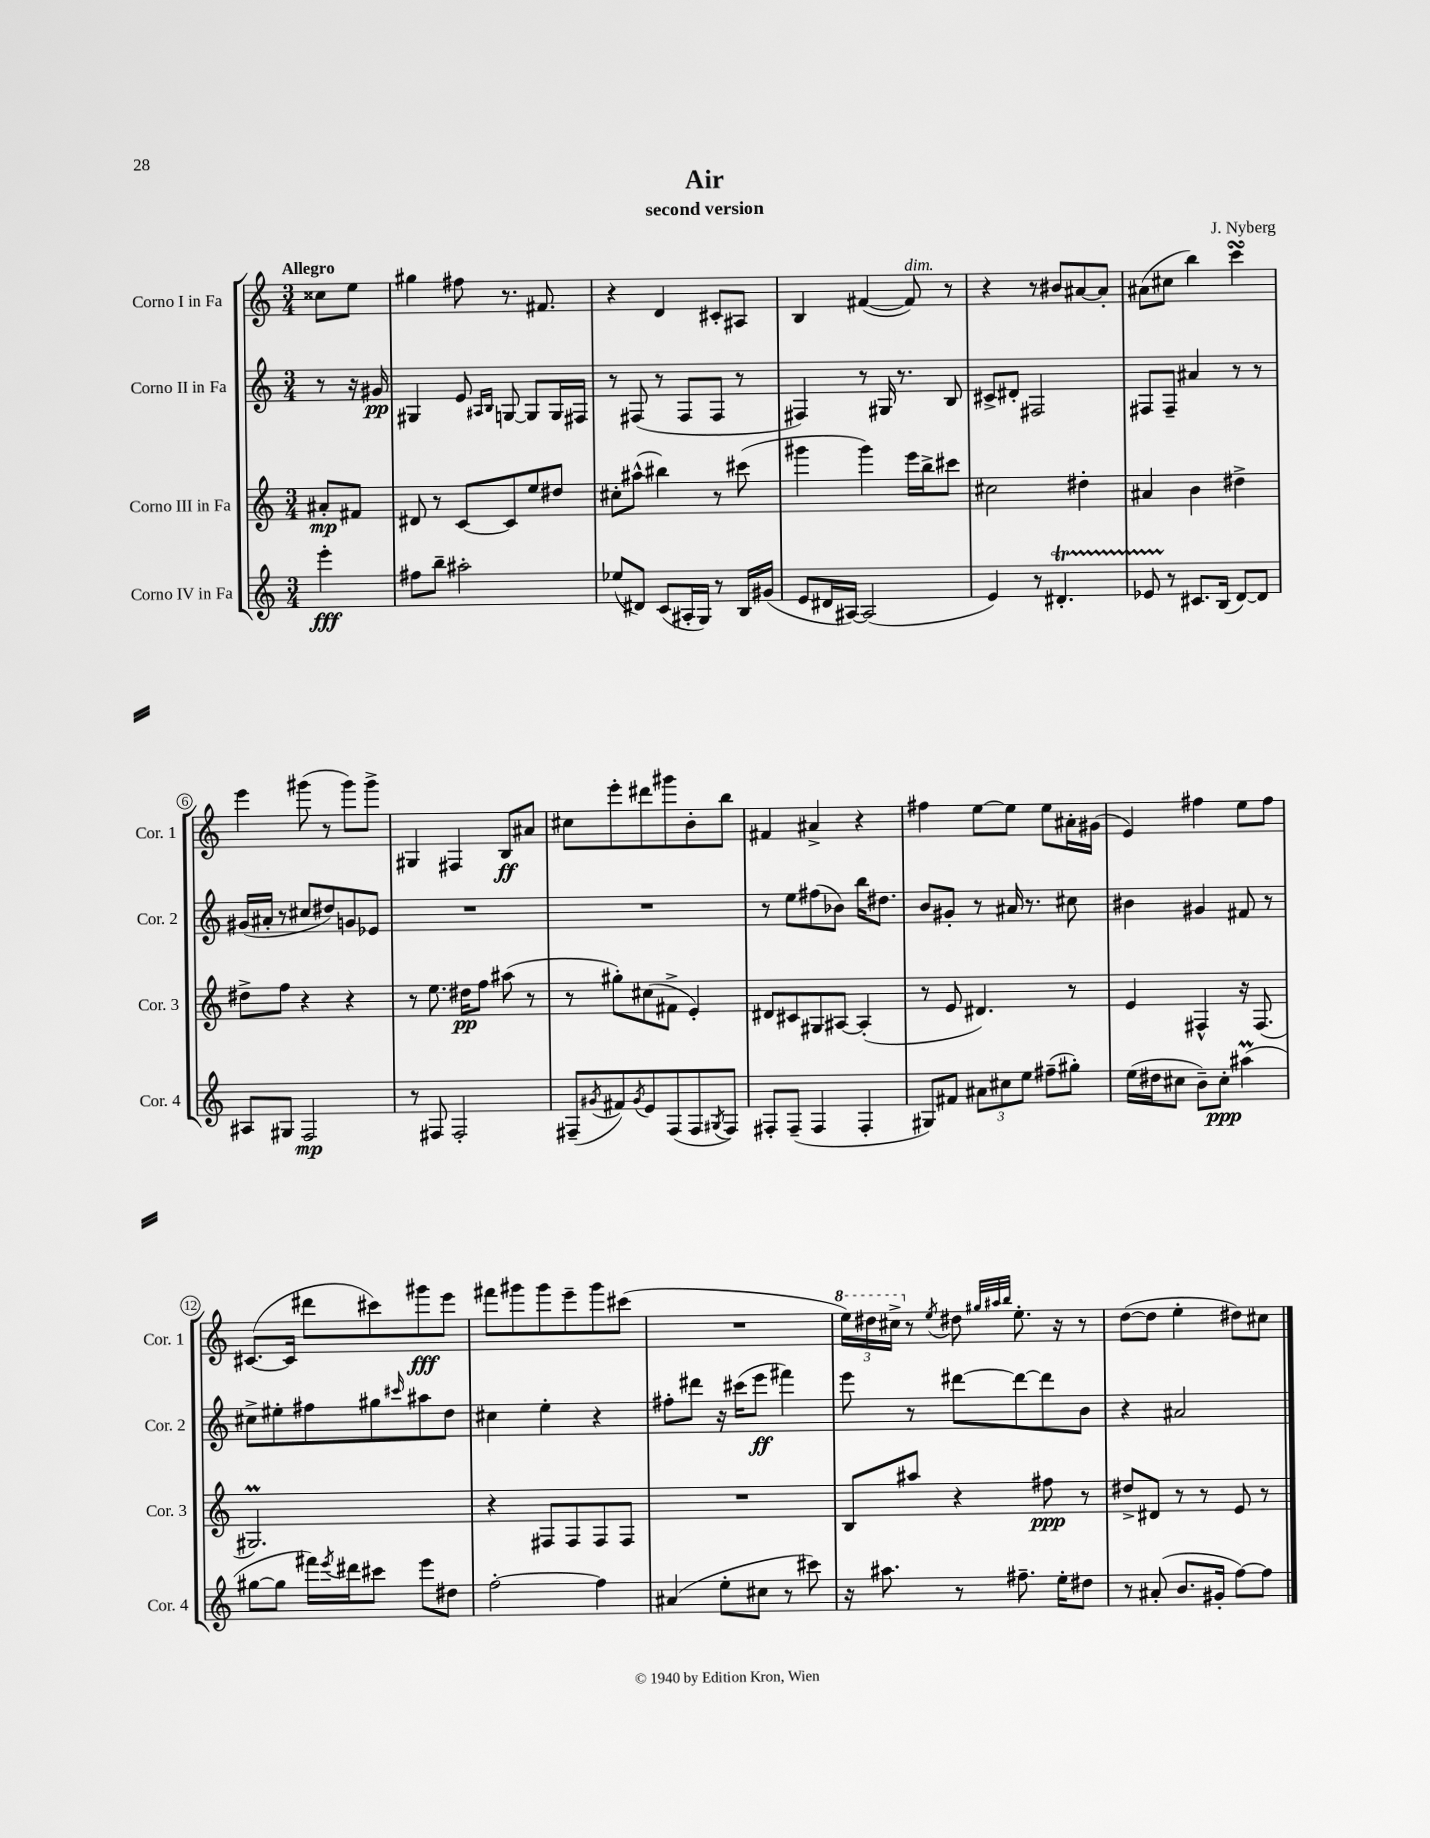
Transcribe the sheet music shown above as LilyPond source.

\header { title = "Air" composer = "J. Nyberg" subtitle = "second version" }
<<
\new StaffGroup <<
\new Staff = "s0" \with { instrumentName = "Corno I in Fa" shortInstrumentName = "Cor. 1" } {
    \clef treble \key c \major \numericTimeSignature \time 3/4 \partial 4 \tempo "Allegro"
    cisis''8 e''8 |
    gis''4 fis''8 r8. fis'8. |
    r4 d'4 cis'8-. ais8 |
    b4 fis'4~( fis'8^\markup { \italic "dim." }) r8 |
    r4 r8 bis'8 ais'8~ ais'8-. |
    ais'8( cis''8 b''4) c'''4\turn |
    e'''4 gis'''8( r8 gis'''8) gis'''8-> |
    gis4 fis4 b8\ff ais'8 |
    cis''8 e'''8-. dis'''8 gis'''8 b'8-. b''8 |
    fis'4 ais'4-> r4 |
    fis''4 e''8~ e''8 e''8 ais'16-. gis'16( |
    e'4) fis''4 e''8 fis''8 |
    cis'8.~( cis'16 dis'''8 cis'''8) gis'''8\fff e'''8 |
    fis'''8 gis'''8 gis'''8 e'''8-- gis'''8 cis'''8( |
    R2. |
    \tuplet 3/2 { \ottava #1 e'''16) dis'''16 cis'''16-> \ottava #0 } r8 \acciaccatura { e''8 } dis''8 \grace { gis''32 ais''32 b''32 } e''8.-. r16 r8 |
    d''8~( d''8 e''4-. dis''8) cis''8 \bar "|." |
}
\new Staff = "s1" \with { instrumentName = "Corno II in Fa" shortInstrumentName = "Cor. 2" } {
    \clef treble \key c \major \numericTimeSignature \time 3/4 \partial 4
    r8 r16 gis'16\pp |
    gis4 e'8 \grace { ais16 b16 } g8~ g8 g16 fis16 |
    r8 fis8( r8 fis8 fis8 r8 |
    fis4) r8 gis16 r8. b8 |
    cis'8-> dis'8-. fis2 |
    fis8 fis8-- ais'4 r8 r8 |
    gis'16( ais'16-. r8 cis''8 dis''8) g'8 ees'8 |
    R2. |
    R2. |
    r8 e''8 fis''8( bes'8) b''16 dis''8. |
    b'8 gis'8-. r8 ais'16 r8. cis''8 |
    bis'4 gis'4 fis'8 r8 |
    cis''8-> eis''8-. fis''8 gis''8 \grace { cis'''16 } ais''8 d''8 |
    cis''4 e''4-. r4 |
    fis''8-. dis'''8 r16 cis'''16( e'''8\ff fis'''4) |
    e'''8 r8 dis'''8~ dis'''8~ dis'''8 b'8 |
    r4 ais'2 \bar "|." |
}
\new Staff = "s2" \with { instrumentName = "Corno III in Fa" shortInstrumentName = "Cor. 3" } {
    \clef treble \key c \major \numericTimeSignature \time 3/4 \partial 4
    ais'8-.\mp fis'8 |
    dis'8 r8 c'8~ c'8 e''8 dis''8 |
    cis''8-. ais''8-^( bis''4) r8 cis'''8( |
    gis'''4 gis'''4) e'''16 b''16-> cis'''8 |
    cis''2 dis''4-. |
    ais'4 b'4 dis''4-> |
    dis''8-> f''8 r4 r4 |
    r8 e''8. dis''16\pp f''8 ais''8( r8 |
    r8 gis''8-.) cis''8( fis'8-> e'4-.) |
    dis'8 cis'8 gis8 ais8~ ais4-.( |
    r8 e'8 dis'4.) r8 |
    e'4 fis4-^ r16 fis8.( |
    gis2.\prall) |
    r4 fis8 fis8 fis8 fis8 |
    R2. |
    b8 ais''8 r4 fis''8\ppp r8 |
    dis''8-> dis'8 r8 r8 e'8 r8 \bar "|." |
}
\new Staff = "s3" \with { instrumentName = "Corno IV in Fa" shortInstrumentName = "Cor. 4" } {
    \clef treble \key c \major \numericTimeSignature \time 3/4 \partial 4
    e'''4-.\fff |
    fis''8 b''8-- ais''2-. |
    ees''8( dis'8) c'8( ais16-. g16) r8 b16 gis'16( |
    e'8 dis'16 ais16~) ais2( |
    e'4) r8 dis'4.-.\startTrillSpan |
    ees'8 r8\stopTrillSpan cis'8. b16( d'8~) d'8 |
    ais8 gis8 f2\mp |
    r8 fis8 fis2-. |
    fis8--( \acciaccatura { gis'8 } fis'8) \acciaccatura { gis'8 } e'8 fis8( fis8 \acciaccatura { gis8 } fis8) |
    fis8-. fis8--( fis4 fis4-. |
    gis8) fis'8 \tuplet 3/2 { ais'8 cis''8 e''8 } fis''8--( gis''8-.) |
    e''16( dis''16 cis''8 b'8--) cis''8-.\ppp ais''4\prall( |
    gis''8~ gis''8 fis'''16) \acciaccatura { e'''8 } dis'''16 cis'''8 e'''8 dis''8 |
    f''2~-. f''4 |
    ais'4( e''8-. cis''8 r8 cis'''8) |
    r16 ais''8. r8 fis''8.-- e''16-. dis''8 |
    r8 ais'8-.( b'8. gis'16-. f''8~) f''8 \bar "|." |
}
>>
>>
\layout { \context { \Score \override BarNumber.stencil = #(make-stencil-circler 0.1 0.3 ly:text-interface::print) } }
